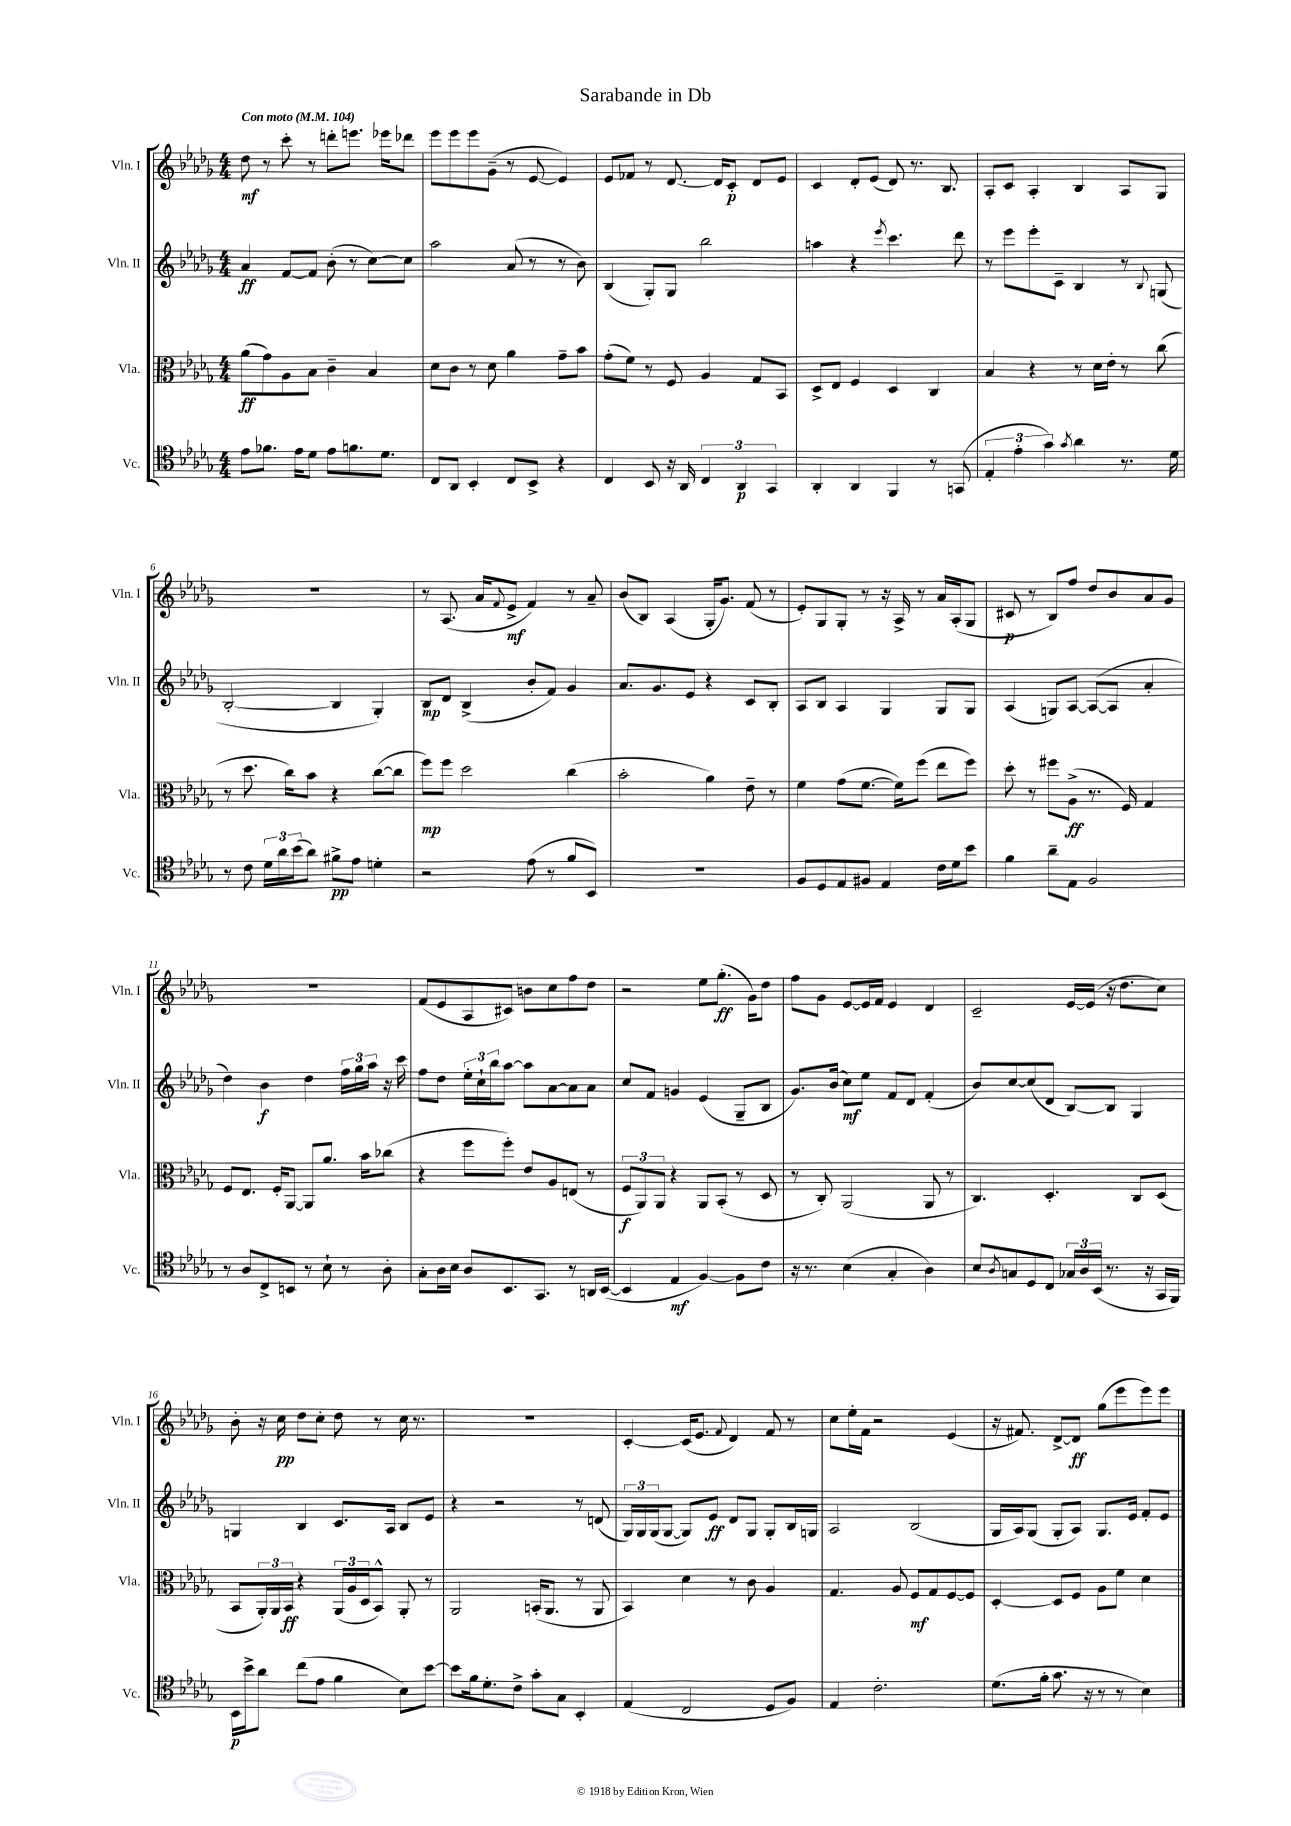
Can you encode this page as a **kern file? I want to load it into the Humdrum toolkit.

**kern	**kern	**kern	**kern
*staff4	*staff3	*staff2	*staff1
*clefC4	*clefC3	*clefG2	*clefG2
*k[b-e-a-d-g-]	*k[b-e-a-d-g-]	*k[b-e-a-d-g-]	*k[b-e-a-d-g-]
*M4/4	*M4/4	*M4/4	*M4/4
*MM104	*MM104	*MM104	*MM104
8e-\L	(8a-\L	4a-/	8dd-\
8.f-\J	8g-\)	.	8r
.	8A-\	[8f/L	8ccc'\
16e-\LK	.	.	.
8d-\J	8B-\J	8f/]J	8r
8e-\L	4c~\	(8b-'\	8ddd'\L
8.f\	.	8r	8.eee\J
.	4B-/	[8cc\L)	.
8.d-\J	.	.	16eee-\LK
.	.	8cc\]J	8ddd-\J
=	=	=	=
8C/L	8d-\L	2aa-\	8eee-\L
8AA-/J	8c\J	.	8eee-\
4BB-'/	8r	.	8eee-\
.	8d-\	.	(8g-~\J
8C/L	4a-\	(8a-/	8r
8BB-^/J	.	8r	[8e-/
4r	8g-~\L	8r	4e-/])
.	8b-\J	8b-\)	.
=	=	=	=
4C/	(8g-'\L	(4B-/	8e-/L
.	8f\J)	.	8f-/J
8BB-/	8r	8G-'/L)	8r
16r	8F/	8G-/J	[8.d-/
16AA-/	.	.	.
6C/	4A-/	2bb-\	.
.	.	.	16d-/]LK
.	.	.	8c'/J
6AA-/	.	.	.
.	8G-/L	.	8d-/L
6GG-/	.	.	.
.	8BB-/J	.	8e-/J
=	=	=	=
4AA-'/	8D-^/L	4aa\	4c/
.	8E-/J	.	.
4AA-/	4F/	4r	8d-'/L
.	.	.	(8e-/J
.	.	8qeee-/	.
4FF/	4D-/	4.ccc\	8d-/)
.	.	.	8.r
8r	4C/	.	.
.	.	.	8.B-/
(8GG/	.	8ddd-\	.
=	=	=	=
6E-'/	4B-/	8r	8A-'/L
.	.	8eee-\L	8c/J
6e-'\	.	.	.
.	4r	8eee-'\	4A-'/
6g-\)	.	.	.
.	.	8c~\J	.
8qg-/	.	.	.
4a-\	8r	4B-/	4B-/
.	16d-\LL	.	.
.	16e-'\JJ	.	.
8.r	8r	8r	8A-/L
.	.	8qqB-/	.
.	(8cc\	(8G/	8G-/J
16d-\	.	.	.
=	=	=	=
8r	8r	[2B-'/	1r
8c\	8.dd-\	.	.
24d-\LL	.	.	.
24a-\	.	.	.
.	16cc\LK)	.	.
(24b-\J	.	.	.
8a-\J)	8b-\J	.	.
8f#^\L	4r	4B-/]	.
8e-\J	.	.	.
4d'\	([8cc\L	4G-'/)	.
.	8cc\]J	.	.
=	=	=	=
2r	8ff\L)	8B-/L	8r
.	8ff\J	8d-/J	(8.A-/
.	2dd-\	(4B-^/	.
.	.	.	16a-/LK
.	.	.	8qqf/
.	.	.	8e-^/J
(8e-\	.	8b-'/L	4f/)
8r	.	8f/J)	.
8f/L	(4cc\	4g-/	8r
8BB-/J)	.	.	8a-~/
=	=	=	=
1r	2b-'\	8.a-/L	(8b-/L
.	.	.	8B-/J)
.	.	8.g-/	.
.	.	.	(4A-/
.	.	8e-/J	.
.	4a-\)	4r	16G-'/LK
.	.	.	8.g-/J)
.	8e-~\	8c/L	(8f/
.	8r	8B-'/J	8r
=	=	=	=
8F/L	4f\	8A-/L	8e-'/L)
8D-/	.	8B-/J	8G-/
8E-/	(8g-\L	4A-/	8G-'/J
8F#/J	[8.f\J	.	8r
4E-/	.	4G-/	16r
.	16f\]LK)	.	16A-^/
.	(8ff\J	.	8r
16c\LL	8ee-\L	8G-/L	16a-/LL
16d-\J	.	.	(16A-'/J
8b-\J	8ff\J)	8G-/J	8G-/J
=	=	=	=
4f\	8dd-'\	(4A-/	8c#/
.	8r	.	8r
8a-~\L	8ff#\L	8G/L)	8B-/L)
8E-\J	(8A-^\J	[8A-/J	8ff/J
2F/	8.r	(8A-/_L	8dd-/L
.	.	8A-/]J	8b-/
.	16F/)	.	.
.	4G-/	4a-'/	8a-/
.	.	.	8g-/J
=	=	=	=
8r	8F/L	4dd-\)	1r
8A-/L	8.E-/J	.	.
8C^/	.	4b-\	.
.	16F'/LK	.	.
8BB/J	[8AA-/J	.	.
8r	8AA-/]L	4dd-\	.
8B-`\	8.a-/J	.	.
8r	.	24ff\LL	.
.	.	24gg-\	.
.	16b-\LK	.	.
.	.	24aa-\JJ	.
8A-'\	(8cc-\J	16r	.
.	.	16ccc\	.
=	=	=	=
8G-'\L	4r	8ff\L	(8f/L
16A-\L	.	8dd-\J	8e-/
16B-\JJ	.	.	.
8A-/L	8ff\L	24ee-'\LL	8A-/
.	.	24cc`\	.
.	.	24bb-\J	.
8.BB-/	8ff'\J)	[8aa-\J	8c#/J)
.	8e-/L	8aa-\]L	8b\L
8.GG-/J	.	.	.
.	8A-/	[8a-\	8cc\
8r	(8E/J	8a-\]	8ff\
16AA/LL	8r	8a-\J	8dd-\J
([16BB-/JJ	.	.	.
=	=	=	=
4BB-/]	12F/L	8cc/L	2r
.	12AA-/)	.	.
.	.	8f/J	.
.	12AA-/J	.	.
4E-/	4r	4g/	.
[4F/)	8AA-/L	(4e-/	8ee-\L
.	(8BB-'/J	.	(8.gg-'\J
8F\]L	8r	8G-~/L	.
.	.	.	16g-\LK)
8c\J	8D-/	8B-/J	8dd-\J
=	=	=	=
16r	8r	8.g-/L)	8ff\L
8.r	.	.	.
.	8C'/)	.	8g-\J
.	.	(16b-/Jk	.
(4B-\	(2AA-/	8cc\L)	[8e-/L
.	.	8ee-\J	16e-/]L
.	.	.	16f/JJ
4G-'/	.	8f/L	4e-/
.	.	8d-/J	.
4A-\)	8AA-/	(4f'/	4d-/
.	8r	.	.
=	=	=	=
8B-/L	4.C/)	8b-/L)	2c~/
8qA-/	.	.	.
8G/	.	[8cc/	.
8D-/	.	(8cc/]	.
8C/J	4.D-'/	8d-/J	.
24G-/LL	.	[8B-/L)	[16e-/LL
24A-/	.	.	.
.	.	.	(16e-/]JJ
(24BB-/JJ	.	.	.
8.r	.	8B-/]J	16r
.	.	.	8.dd-\L
.	8C/L	4G-/	.
16r	.	.	.
16GG-/LL	(8D-/J	.	8cc\J)
16FF/JJ)	.	.	.
=	=	=	=
16BB-\LL	8BB-/L	4G/	8b-'\
16b-^\J	.	.	.
8a-\J	24AA-'/L)	.	16r
.	24AA-/	.	.
.	.	.	16cc\
.	24BB-/JJ	.	.
(8cc\L	4r	4B-/	8dd-\L
8e-\J	.	.	8cc'\J
4f\	(24AA-/LL	8.c/L	8dd-\
.	24A-/	.	.
.	24D-/J	.	.
.	8BB-^^/J)	.	8r
.	.	16A-/Jk	.
8B-\L)	8AA-'/	8B-/L	16cc\
.	.	.	8.r
[8b-\J	8r	8e-/J	.
=	=	=	=
8b-\]L	2AA-/	4r	1r
16f\k	.	.	.
8.d-'\	.	.	.
.	.	2r	.
8c^\J	.	.	.
8g-'\L	(16BB'/LK	.	.
.	8.AA-/J	.	.
8G-\J	.	.	.
4BB-'/	8r	8r	.
.	8AA-/	(8d/	.
=	=	=	=
(4E-/	4BB-/)	24G-/LL)	[4c'/
.	.	24G-/	.
.	.	(24G-/J	.
.	.	[8G-/J	.
2C/	4d-\	8G-/]L)	(16c/]LK
.	.	.	8.e-/J
.	.	8e-/J	.
.	.	.	8qqf/
.	8r	8d-/L	4d-/)
.	8c\	8G-/J	.
8D-/L	4A-/	8G-'/L	8f/
8F/J)	.	16B-/L	8r
.	.	16G/JJ	.
=	=	=	=
4E-/	4.G-/	2A-/	8cc\L
.	.	.	16ee-'\L
.	.	.	16f\JJ
2.c'\	.	.	2r
.	8A-/	.	.
.	8F/L	(2B-/	.
.	8G-/	.	.
.	[8F/	.	(4e-/
.	8F/]J	.	.
=	=	=	=
(8.d-\L	[4D-'/	16G-/LL	16r
.	.	16A-/J)	8.f#/)
.	.	(8G-/J	.
16f'\Jk	.	.	.
8.g-\	8D-/]L	8G-'/L	[8d-^/L
.	8F/J	8A-/J)	8d-/]J
16r	.	.	.
8r	8A-\L	8.G-/L	(8gg-\L
8r	8f\J	.	8eee-\
.	.	16e-/Jk	.
4B-\)	4d-\	8f'/L	8eee-\)
.	.	8e-/J	8eee-\J
==	==	==	==
*-	*-	*-	*-
